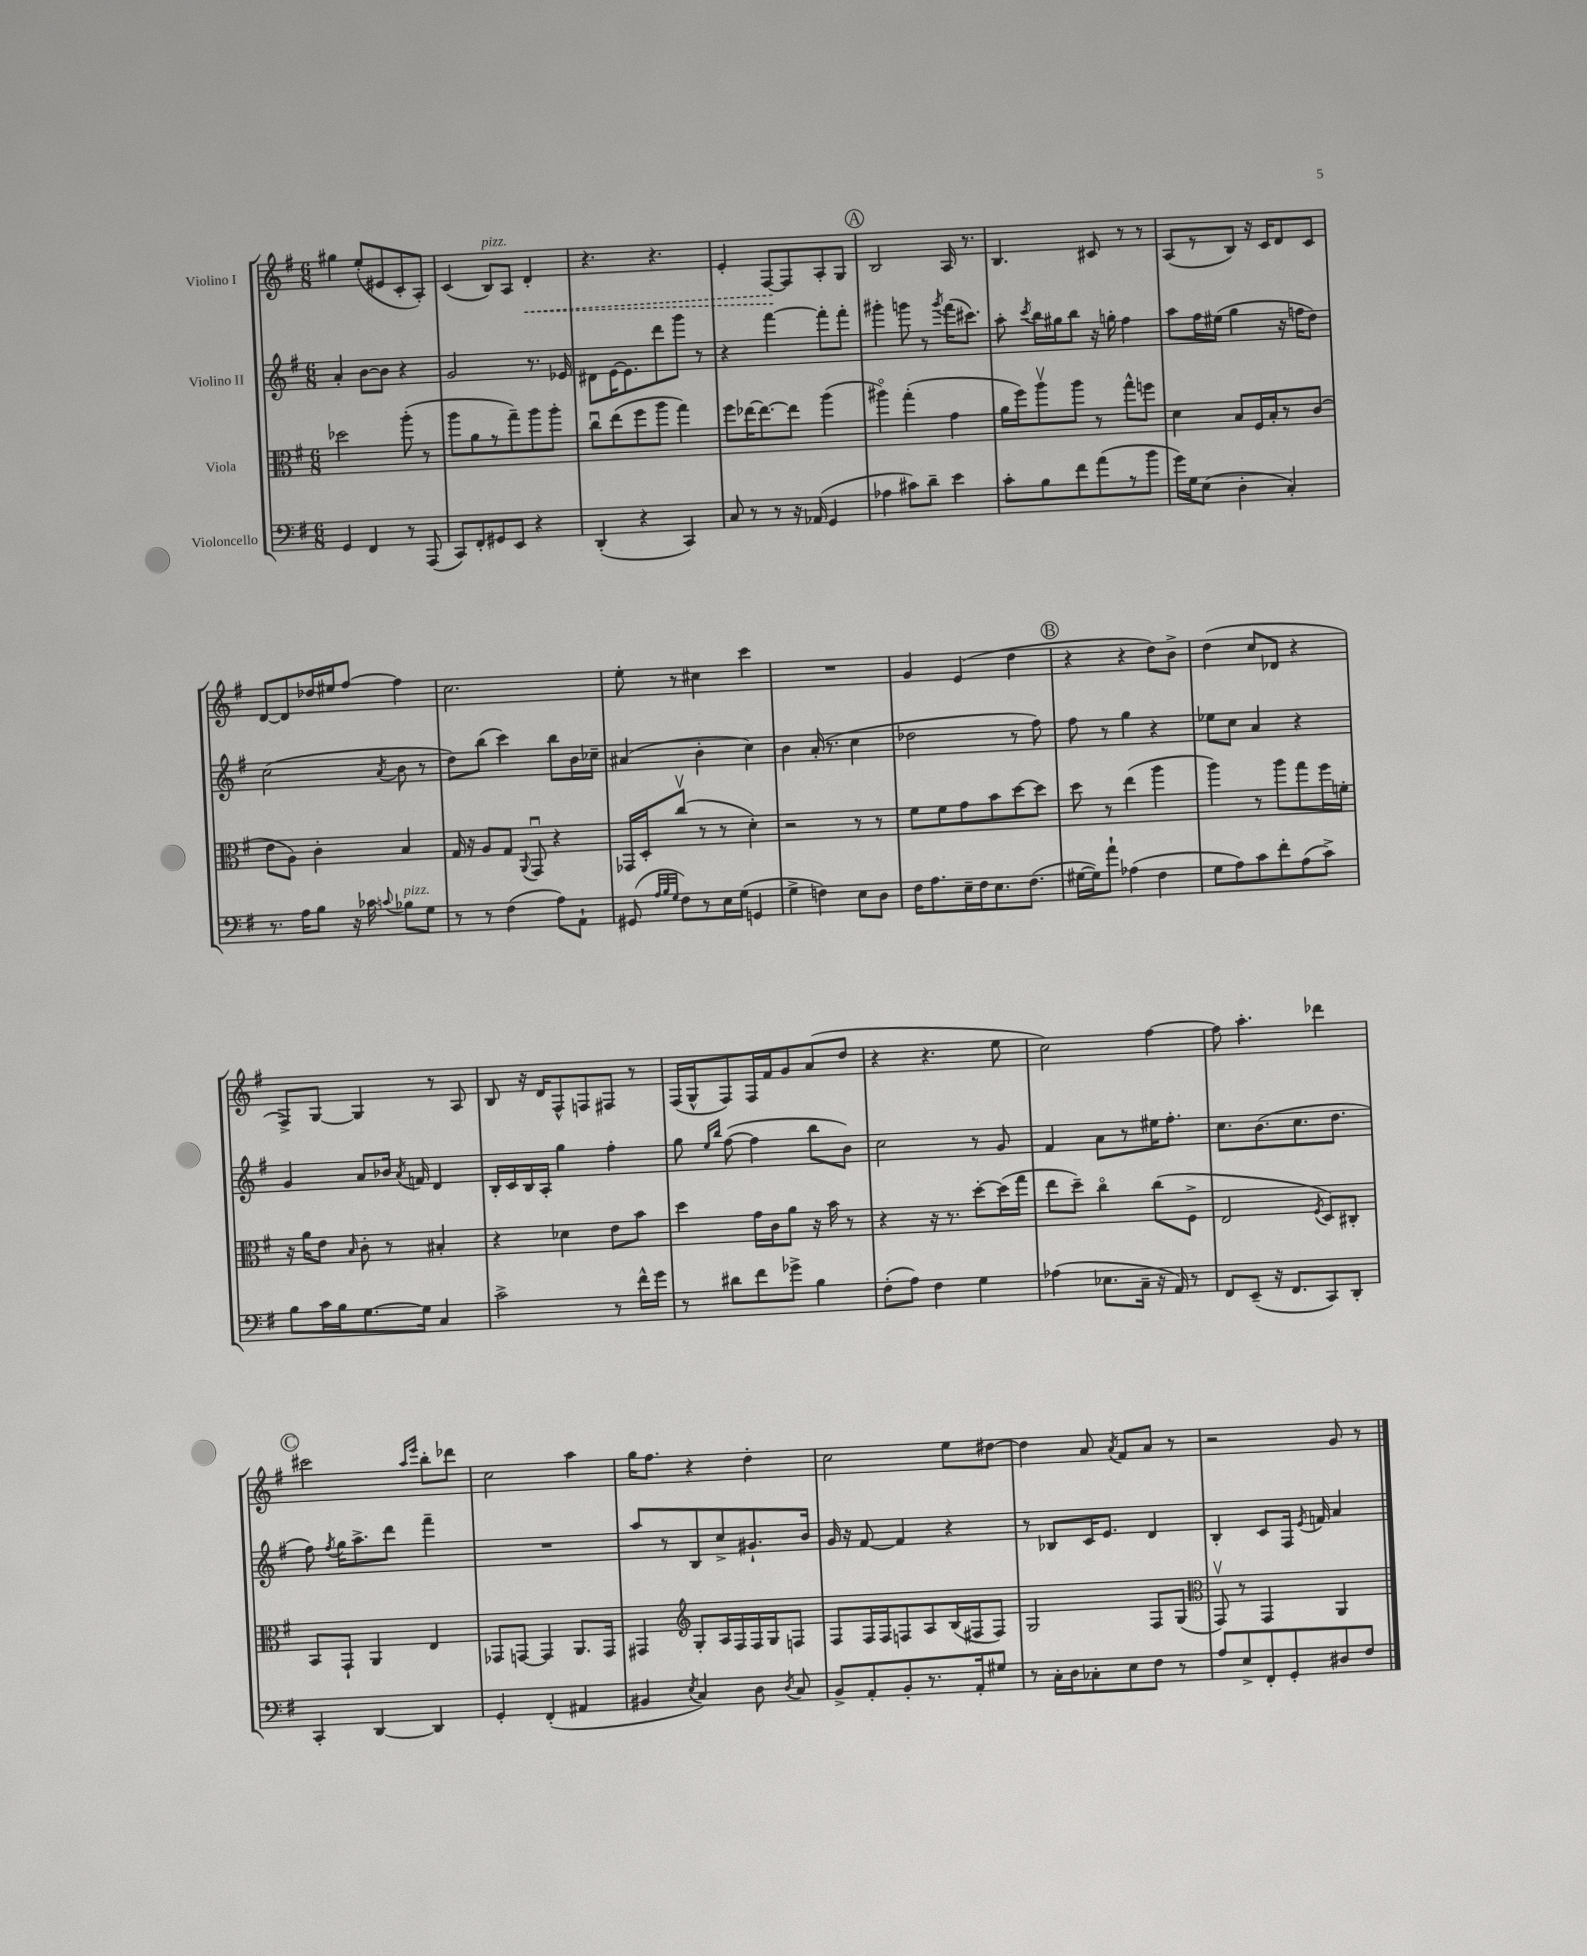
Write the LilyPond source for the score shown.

<<
\new StaffGroup <<
\new Staff = "s0" \with { instrumentName = "Violino I" } {
    \clef treble \key g \major \numericTimeSignature \time 6/8
    \autoBeamOff gis''4 e''8[-.( eis'8 c'8-. a8]-.) |
    c'4( b8[^\markup { \italic "pizz." }) a8] \once \override Hairpin.style = #'dashed-line d'4-.\< |
    r4. r4. |
    e'4-. fis8[~\! fis8 a8-. g8] |
    \mark \markup { \circle "A" } b2 a16 r8. |
    b4. cis'8 r8 r8 |
    a8[( r8 b8]) r16 c'16[ d'8 c'8] |
    d'8[~ d'8 des''16 eis''16 fis''8]~ fis''4 |
    c''2. |
    e''8-. r8 cis''4 c'''4 |
    R2. |
    g'4 e'4( d''4 |
    \mark \markup { \circle "B" } r4 r4 d''8[) b'8]-> |
    d''4( c''8[ des'8] r4 |
    fis8[->) g8]~ g4 r8 a8 |
    b8 r16 d'16[ fis8-^ f8 fis8] r8 |
    fis16[( g16-^ fis8) fis16 fis'16 g'8 a'8( d''8] |
    r4 r4. e''8 |
    c''2) fis''4~ |
    fis''8 a''4.-. des'''4 |
    \mark \markup { \circle "C" } cis'''2 \grace { a''16[ e'''16] } b''8[-. des'''8] |
    c''2 a''4 |
    g''16[ fis''8.] r4 d''4-. |
    c''2 e''8[ dis''8]~ |
    dis''4 a'8 \acciaccatura { a'8 } fis'8[ a'8] r8 |
    r2 g'8 r8 \bar "|." |
}
\new Staff = "s1" \with { instrumentName = "Violino II" } {
    \clef treble \key g \major \numericTimeSignature \time 6/8
    \autoBeamOff a'4-. b'8[~ b'8] r4 |
    g'2 r8. ees'16 |
    dis'8[ e'16~ e'8. d'''8 g'''8] r8 |
    r4 fis'''4~ fis'''8[-. fis'''8]-. |
    \mark \markup { \circle "A" } gis'''4-. g'''8 r8 \acciaccatura { g'''8 } fis'''16[( cis'''8.]) |
    a''8-. \acciaccatura { c'''8 } b''16[ gis''16 b''8] r16 g''16-. fis''4 |
    a''8[ fis''16 eis''16]( g''4 r16 f''16[ d''8]) |
    c''2( \acciaccatura { a'8 } b'8 r8 |
    d''8[) b''8]( c'''4) b''8[ b'16 ces''16]-- |
    ais'4( b'4-. c''4) |
    b'4 a'16-.( r8. c''4 |
    des''2 r8 fis''8) |
    \mark \markup { \circle "B" } fis''8 r8 g''4 r4 |
    ees''8[ c''8] a'4 r4 |
    g'4 a'8[ bes'16] \acciaccatura { a'8 } f'16 d'4 |
    b16[-. c'16 b16 a16]-. g''4 fis''4-. |
    g''8 \grace { e''16[ b''16] } fis''8~( fis''4 b''8[ b'8]) |
    c''2 r8 g'8 |
    fis'4 a'8[ r8 eis''16 fis''8.]-. |
    c''8.[ b'8.( c''8. d''8.] |
    \mark \markup { \circle "C" } fis''8) \acciaccatura { fis''8 } g''16[ a''8.-> d'''8] fis'''4-- |
    R2. |
    a''8[ r8 b8 c''8-> gis'8.-! b'16] |
    g'16 r16 fis'8~ fis'4 r4 |
    r8 bes8[ c'16 e'8.] d'4 |
    b4-. c'8[ fis16] \acciaccatura { e'8 } f'16 a'4 \bar "|." |
}
\new Staff = "s2" \with { instrumentName = "Viola" } {
    \clef alto \key g \major \numericTimeSignature \time 6/8
    \autoBeamOff des''2 a''8-.( r8 |
    a''8[ a'8 r8 g''8--) a''8 a''8]-. |
    c''8[\downbow e''8( fis''8 a''8] g''4) |
    fis''8[ ees''16~ ees''8.~ ees''8] a''4( |
    \mark \markup { \circle "A" } ais''4\flageolet) g''4-.( g'4 |
    a'16[ fis''16) a''8\upbow a''8] r8 g''8[-^ f''8] |
    d'4 b8[ fis16 b16-. r8 c'8]( |
    e'8[ a8]) c'4-. b4 |
    g16 r16 a8[ g8] \appoggiatura { a,8 } g,8\downbow r4 |
    ges,16[ d16-. c''8]\upbow( r8 r8 d'4-.) |
    r2 r8 r8 |
    fis'8[ fis'8 g'8 b'8 d''8~ d''8] |
    \mark \markup { \circle "B" } d''8 r8 e''4( a''4 |
    a''4) r8 a''8[ g''8 fis''16 f'16]-. |
    r16 a'16[ e'8] \grace { b16 } c'8-. r8 bis4-. |
    r4 des'4 e'8[ b'8] |
    d''4 g'16[ c'16 a'8] r16 b'16 r8 |
    r4 r16 r8. d''8[~-. d''16( g''16] |
    e''8[ d''8]--) c''4\flageolet c''8[( fis8]-> |
    e2 \acciaccatura { fis8 } d8[) cis8]-. |
    \mark \markup { \circle "C" } b,8[ g,8]-! a,4 e4 |
    ges,8[ g,8]~ g,4 a,8.[ g,16] |
    gis,4 \clef treble g8[-. a16 fis16 fis16 g16 f8] |
    fis8[ fis16 fis16 f8 a8 b16( fis16 fis8]) |
    g2 fis8[ g8]( |
    \clef alto g,8\upbow) r8 g,4 a,4 \bar "|." |
}
\new Staff = "s3" \with { instrumentName = "Violoncello" } {
    \clef bass \key g \major \numericTimeSignature \time 6/8
    \autoBeamOff g,4 fis,4 r8 a,,8( |
    c,8[) fis,8-. gis,8 e,8] r4 |
    d,4-.( r4 c,4) |
    c8 r8 r8 r16 aes,16( g,4 |
    \mark \markup { \circle "A" } aes4 cis'8[) d'8]-- e'4 |
    c'8[-. b8 fis'8 a'8( r8 b'8] |
    g'16[) g16 e8]( d4-. c4-.) |
    r8. a16[ b8] r16 ces'16 \appoggiatura { c'8 } bes8[^\markup { \italic "pizz." } g8] |
    r8 r8 fis4( a8[) a,8]-! |
    gis,8( \grace { a32[ b32 g32] } fis8[) r8 e16 g16]( g,4 |
    g4-> f4) e8[ d8] |
    fis16[ a8. e16-- fis16 e8. fis8.]( |
    \mark \markup { \circle "B" } gis16[~ gis16) a'8]-! aes4( fis4 |
    g8[ a8) c'8 fis'8-. a8( c'8]->) |
    b8[ c'16 b16 g8.~ g16] c4 |
    c'2-> r8 fis'16[-^ g'16] |
    r8 dis'8[ fis'8 ges'8]-> b4 |
    fis8[-.( a8]) fis4 g4 |
    aes4( ees8.[ c16]-- r16 a,16) r8 |
    fis,8[ e,8]--( r16 fis,8.[ c,8) d,8]-. |
    \mark \markup { \circle "C" } c,4-. d,4~ d,4 |
    g,4-. fis,4-.( ais,4 |
    bis,4 \acciaccatura { e8 } c4) d8 \acciaccatura { d8 } c8 |
    b,8[-> a,8-. b,8-. r8. a,16-. gis8] |
    r8 c16[-. d16 ces8-. e8 fis8] r8 |
    a8[ e8-> fis,8-. g,8-. dis8 fis8] \bar "|." |
}
>>
>>
\layout { \context { \Score \remove "Bar_number_engraver" } }
